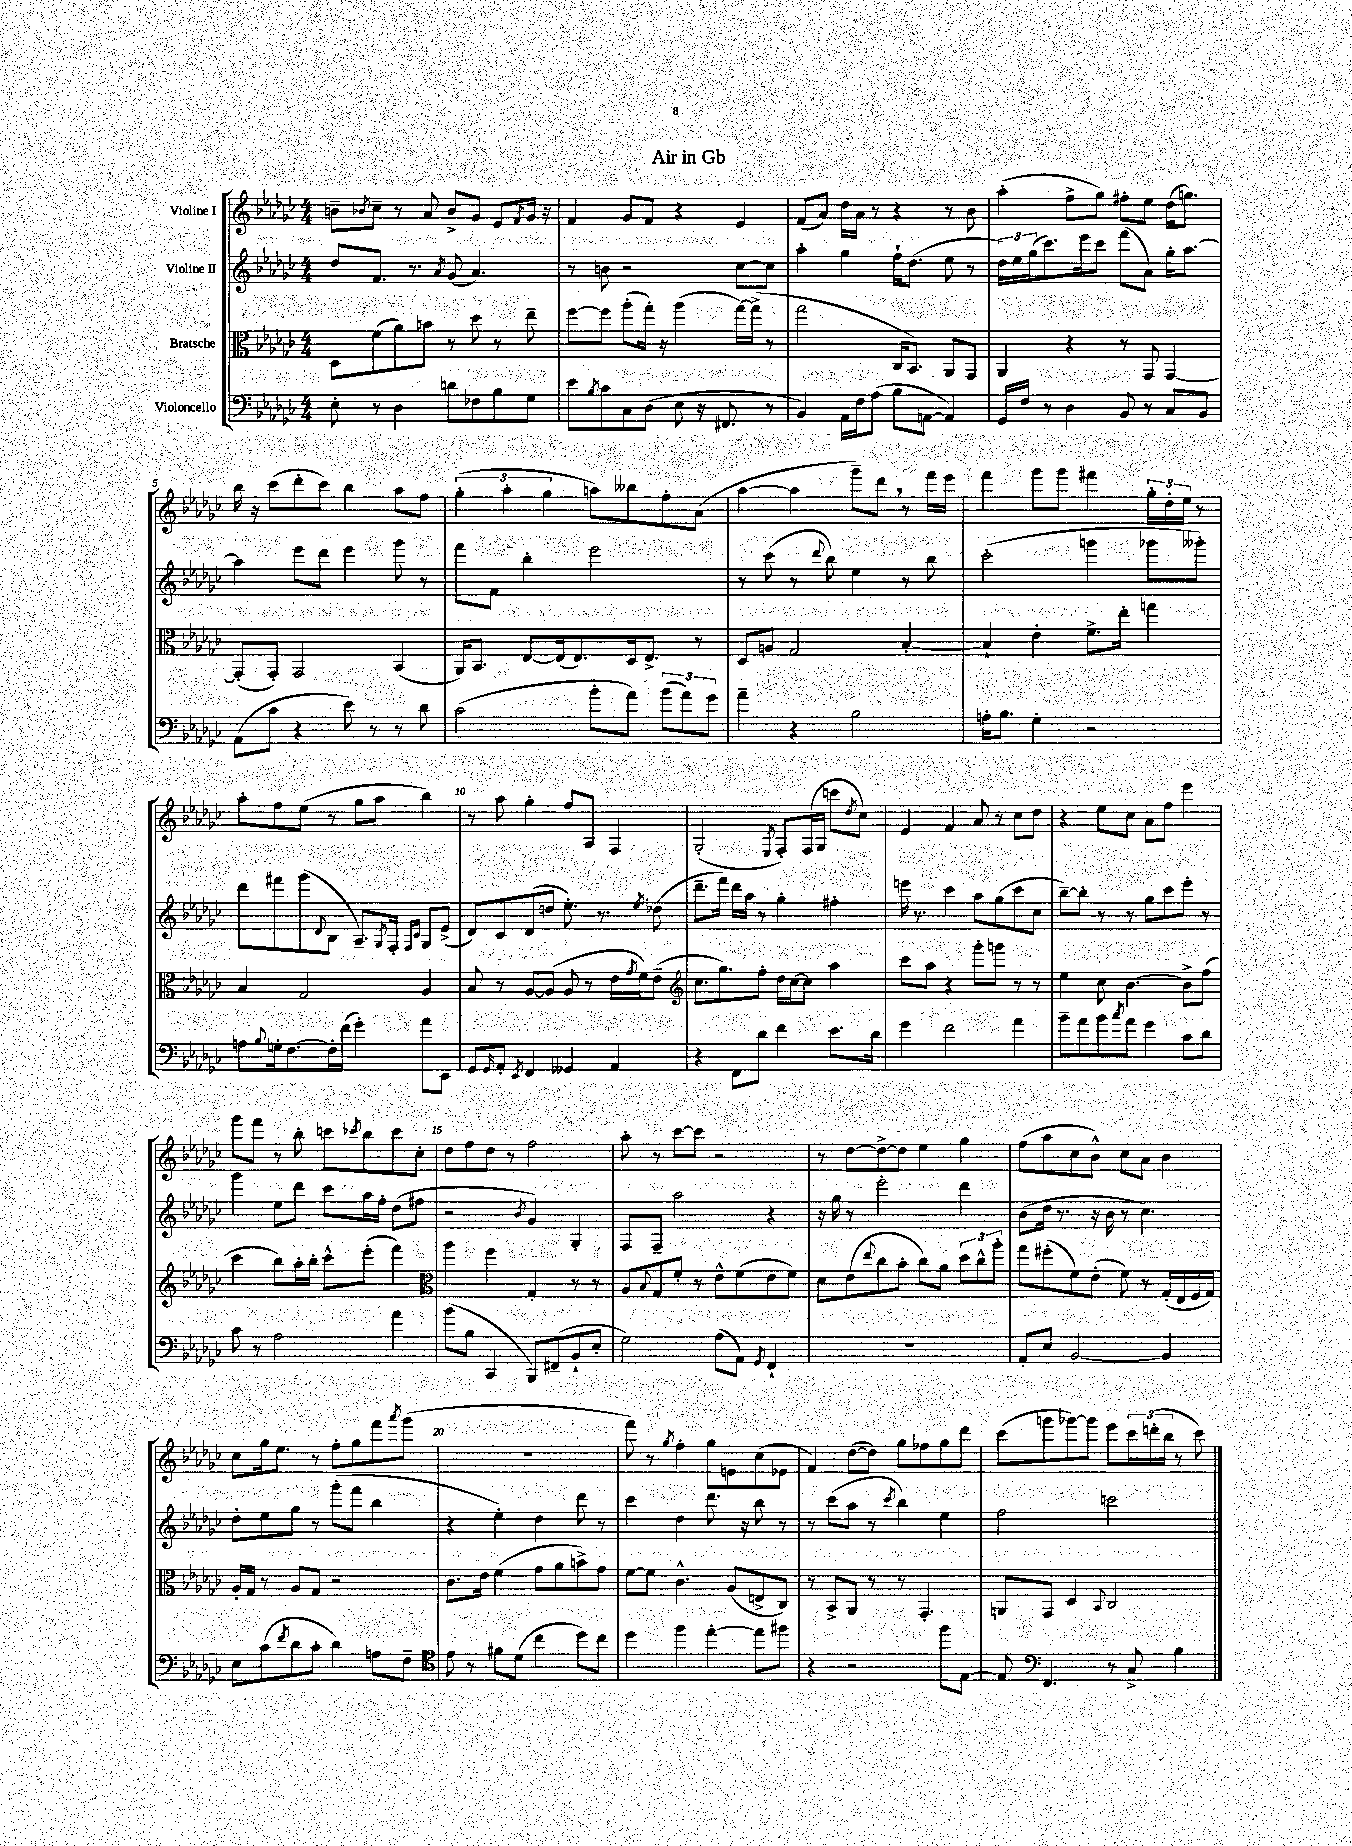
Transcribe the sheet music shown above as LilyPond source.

\header { title = "Air in Gb" }
<<
\new StaffGroup <<
\new Staff = "s0" \with { instrumentName = "Violine I" } {
    \clef treble \key ges \major \numericTimeSignature \time 4/4
    b'8-- \acciaccatura { bes'8 } ces''8-- r8 aes'8 bes'8-> ges'8 ees'8 \acciaccatura { f'8 } ges'16 r16 |
    f'4 ges'8 f'8 r4 ees'4 |
    f'8( aes'8) des''16 aes'16 r8 r4 r8 bes'8 |
    aes''4-.( f''8-> ges''8) fis''8-. ees''8 des''16( g''8.) |
    bes''16 r16 ces'''8( des'''8-. ces'''8) bes''4 aes''8 f''8 |
    \tuplet 3/2 { ges''4-.( aes''4-. ges''4 } a''8) beses''8 f''8-. aes'8( |
    aes''4~ aes''4 ges'''8--) des'''8 \breathe r8 f'''16 ees'''16 |
    f'''4 ges'''8 ges'''8 fis'''4 \tuplet 3/2 { ges''16-. des''16-. ees''16 } r8 |
    aes''8-. f''8 ees''8( r8 ges''8 aes''8 bes''4) |
    r8 aes''8 ges''4-. f''8 aes8 f4 |
    ges2-.( \acciaccatura { ees8 } f8-.) f16( ges16 c'''8 \acciaccatura { des''8 } ces''8) |
    ees'4 f'4 aes'8 r8 ces''8 des''8 |
    r4 ees''8 ces''8 aes'8 f''8 ees'''4 |
    ges'''8 f'''8 r8 bes''8-. c'''8 \acciaccatura { ces'''8 } bes''8 ces'''8 ces''8-. |
    des''8 f''8 des''8 r8 f''2 |
    aes''8-. r8 ces'''8~ ces'''8 r2 |
    r8 des''8~ des''8~-> des''8 ees''4 ges''4 |
    f''8( aes''8 ces''8 bes'8-^) ces''8 aes'8 bes'4 |
    ces''8 ges''16 ees''8. r8 f''8-. ges''8 f'''8 \acciaccatura { aes'''8 } ges'''8( |
    R1 |
    f'''8) r8 \acciaccatura { ges''8 } f''4-. ges''8 e'8 ces''8( ees'8 |
    f'4) des''8~( des''8) ges''8 fes''8 ges''8 des'''8 |
    ces'''8( g'''8 ges'''8~) ges'''8 ees'''8 \tuplet 3/2 { ces'''16 d'''16-.( bes''16 } r8 ces'''8) \bar "|." |
}
\new Staff = "s1" \with { instrumentName = "Violine II" } {
    \clef treble \key ges \major \numericTimeSignature \time 4/4
    des''8 f'8. r8. \acciaccatura { aes'8 } ges'8( aes'4.) |
    r8 b'8 r2 ces''8~ ces''8 |
    aes''4-. ges''4 f''16-! des''8.( ees''8 r8 |
    \tuplet 3/2 { des''16) ees''16 ges''16( } ces'''8.) ees'''16 ces'''8 f'''8( aes'8) ges''16-. aes''8.~ |
    aes''4 ees'''8 des'''8 ees'''4 ges'''8 r8 |
    f'''8 f'8 bes''4-. ees'''2 |
    r8 ces'''8( r8 \appoggiatura { des'''8 } bes''8) ees''4 r8 bes''8 |
    ces'''2-.( g'''4 ges'''8 geses'''8-.) |
    des'''8 fis'''8 ges'''8( \appoggiatura { des'8 } bes8 aes8.--) \acciaccatura { ges8 } f16-. \grace { f16 ces'16 } ges8 ees'8->( |
    des'8) ces'8 des'8( d''8 ees''8.-.) r8. \acciaccatura { ees''8 } des''8( |
    des'''8.-- f'''16) des'''16 aes''16 r8 ges''4-. fis''4-. |
    e'''16 r8. ces'''4 aes''8 ges''8( ces'''8 ces''8 |
    bes''8~--) bes''8-. r8 r8 ges''8 ces'''8 ees'''8-. r8 |
    ges'''4 ees''8 des'''8 ces'''8 aes''16 f''16-. des''8( fis''8 |
    r2 \acciaccatura { bes'8 } ges'4) ges4-. |
    f8 f8-- aes''2 r4 |
    r16 ges''16 r8 ees'''2-. des'''4 |
    bes'8( des''16 r8. r16 bes'16 r8 ces''4.) |
    des''8-. ees''8 ges''8 r8 ges'''8-.( f'''8 bes''4 |
    r4 ees''4-.) des''4 des'''8 r8 |
    ces'''4 des''4 des'''8. r16 bes''8 r8 |
    r8 ces'''8( aes''8 r8 \acciaccatura { ces'''8 } bes''4) ees''4 |
    f''2 c'''2 \bar "|." |
}
\new Staff = "s2" \with { instrumentName = "Bratsche" } {
    \clef alto \key ges \major \numericTimeSignature \time 4/4
    des8 f'8( aes'8) b'8 r8 des''8 r8 ees''8-- |
    f''8~ f''8 aes''8-.( ges''16-.) r16 aes''4( ges''16~) ges''16->( r8 |
    ges''2 ces16 bes,8.) aes,8 ges,8 |
    aes,4 r4 r8 ges,8 ges,4~ |
    ges,8-.( ges,8-.) ges,2 bes,4( |
    aes,16) bes,8. ees8~ ees16( ees8.) des16 ees8.-> r8 |
    des8 a8 ges2 bes4~-. |
    bes4-! ees'4-. f'8.-> ees''16-. g''4 |
    bes4 ges2 aes4 |
    bes8 r8 aes8~ aes8( aes8 r8 ees'16 \acciaccatura { ges'8 } f'16) ees'8--( |
    \clef treble ces''8. ges''8.) f''8-. des''16 ces''16~ ces''8 aes''4 |
    ces'''8 aes''8 r4 ges'''8-. g'''8 r8 r8 |
    ees''4 ces''8 bes'4.~ bes'8-> f''8( |
    ces'''4 bes''8) aes''16-. bes''16-. ces'''8-^ ees'''8-.( f'''4) |
    \clef alto aes''4 f''4 ges4-. r8 r8 |
    aes8 \appoggiatura { bes8 } ges8 f'8-. r8 ees'8-^ f'8( ees'8 f'8) |
    des'8 ees'8( \appoggiatura { ees''8 } ces''8 bes'8-. ces''8) aes'8 \tuplet 3/2 { des''8 ces''8-^ aes''8-. } |
    ges''8 fis''8-.( f'8) ees'8-.( f'8) r8 ges16-.( ees16 f16 ges16) |
    aes16-. ges16 r8 aes8 ges8 r2 |
    ces'8. ees'16 f'4( ges'8 aes'8 b'8->) ges'8 |
    f'8~ f'8 ces'4.-^ aes8( e8-> ces8) |
    r8 bes,8-> aes,8 r8 r8 ges,4.-. |
    a,8 ges,8 des4 \appoggiatura { bes,8 } ces2 \bar "|." |
}
\new Staff = "s3" \with { instrumentName = "Violoncello" } {
    \clef bass \key ges \major \numericTimeSignature \time 4/4
    ees8-. r8 des4 d'8 fes8 bes8 ges8 |
    ees'8 \acciaccatura { bes8 } ces'8 ces8 des8( ees8 r16 fis,8. r8 |
    bes,4) aes,16 f16 aes8( bes8 a,8~ a,4) |
    ges,16 f16 r8 des4 bes,8 r8 ces8 bes,8 |
    aes,8( ces'8 r4 ees'8) r8 r8 des'8 |
    ces'2( bes'8-. aes'8) \tuplet 3/2 { bes'8( aes'8) ges'8 } |
    aes'4-- r4 bes2 |
    a16-. bes8. ges4-. r2 |
    a8 \appoggiatura { bes8 } g16-. f8.~ f16-. f'16( ges'4-.) aes'8 ees,8 |
    ges,8 \grace { ges,16 } aes,8-. \acciaccatura { ees,8 } f,4 geses,4 aes,4 |
    r4 f,8 des'8 f'4 ees'8. des'16 |
    ges'4 f'2 aes'4 |
    bes'8-- aes'8 bes'8 \acciaccatura { ces''8 } aes'8 ges'4 ces'8 des'8 |
    ces'8 r8 aes2 aes'4 |
    bes'8( bes8 ces,4 bes,,8) fis,8--( bes,8-! ees8-. |
    ges2) aes8( aes,8) \acciaccatura { ges,8 } f,4-! |
    R1 |
    aes,8-. ees8 bes,2~ bes,4 |
    ees8 ces'8( \acciaccatura { f'8 } des'8 ces'8-. des'4) a8 f8-- |
    \clef tenor ees'8 r8 fis'8 des'8( ces''4 des''8) ces''8 |
    des''4 f''4 ees''4~-. ees''8 fis''8 |
    r4 r2 f''8 ees8~ |
    ees8 \clef bass f,4. r8 ces8-> bes4 \bar "|." |
}
>>
>>
\layout { \context { \Score \override BarNumber.break-visibility = ##(#f #t #t) barNumberVisibility = #(every-nth-bar-number-visible 5) } }
